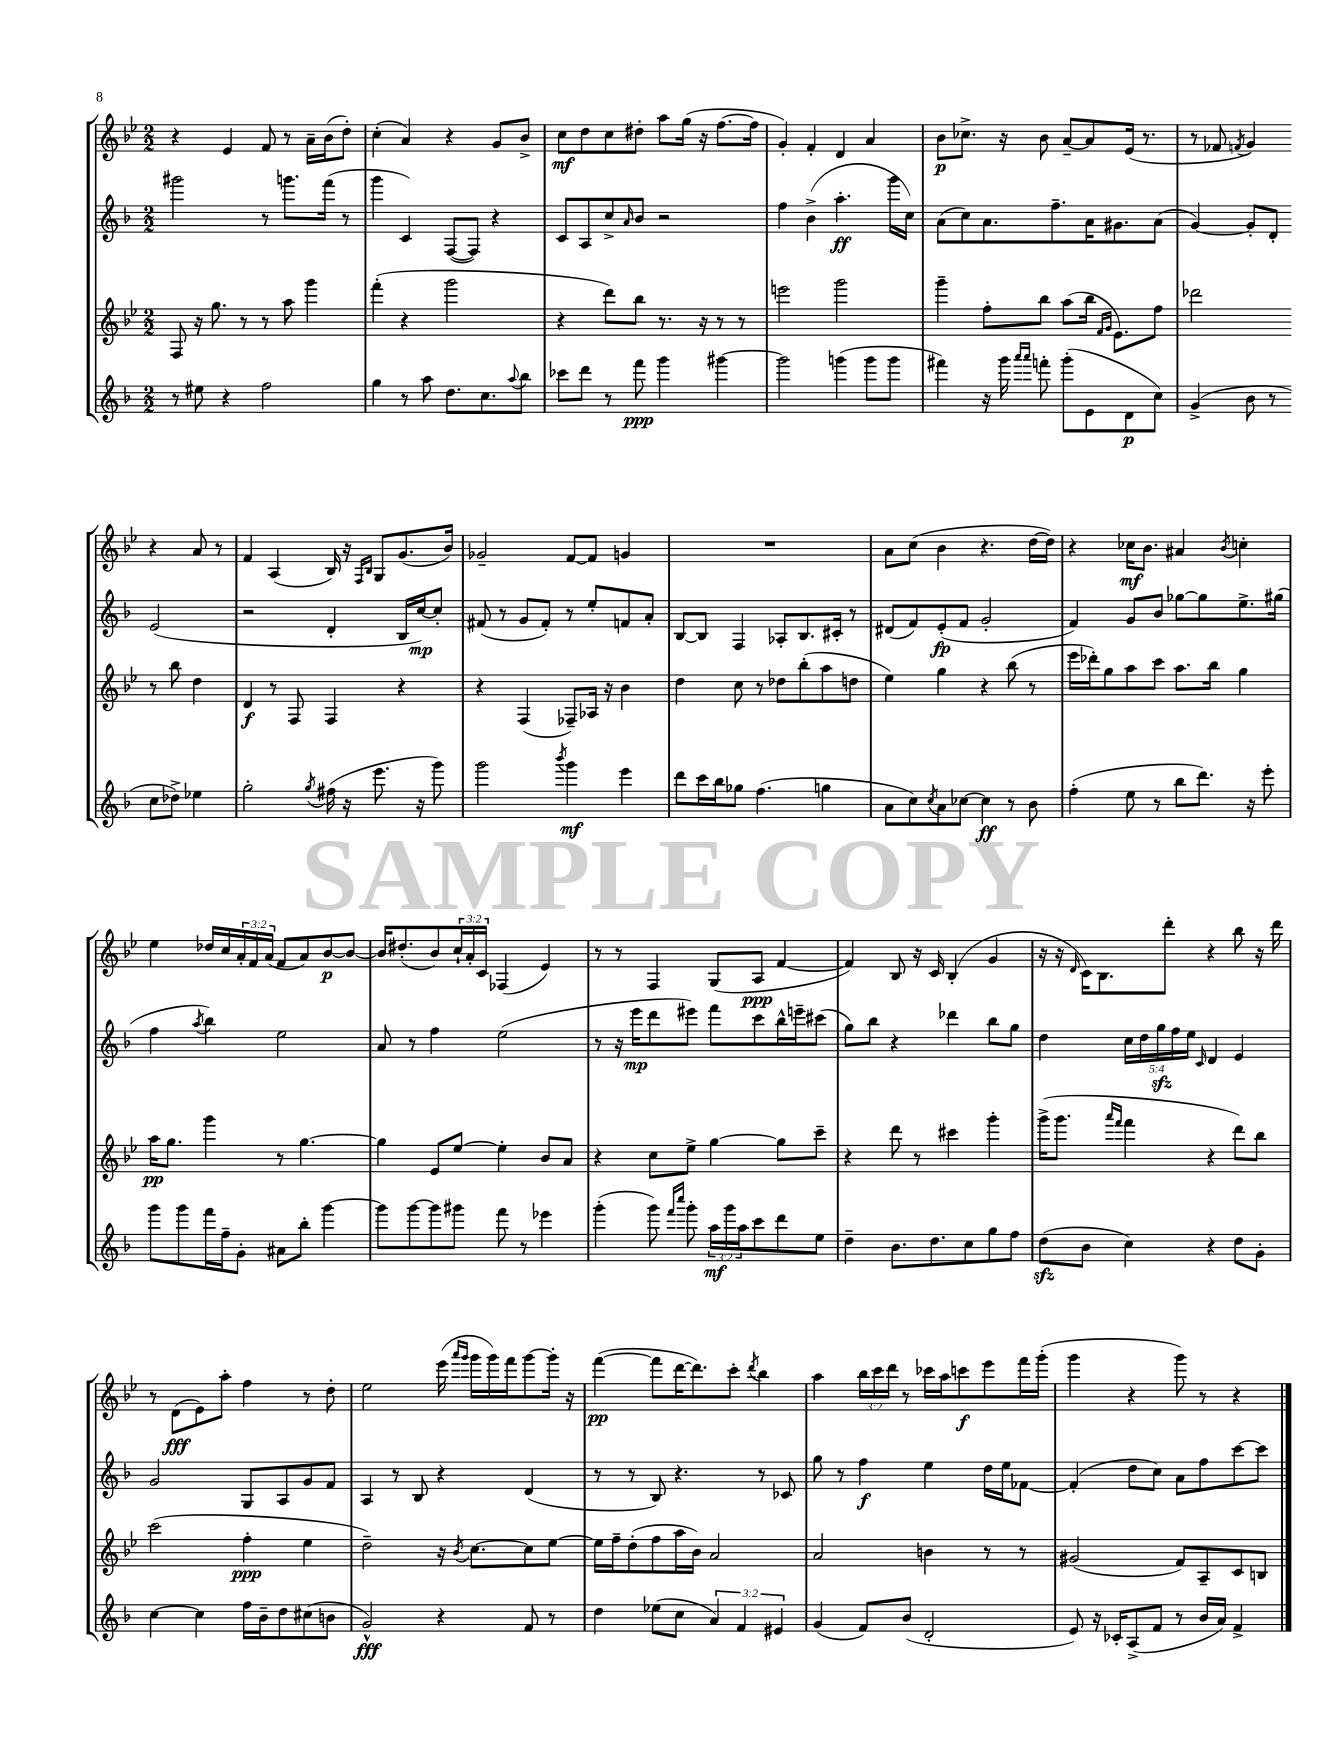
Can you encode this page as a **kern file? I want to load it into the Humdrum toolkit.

**kern	**dynam	**kern	**dynam	**kern	**dynam	**kern	**dynam
*part4	*part4	*part3	*part3	*part2	*part2	*part1	*part1
*staff4	*staff4	*staff3	*staff3	*staff2	*staff2	*staff1	*staff1
*clefG2	*	*clefG2	*	*clefG2	*	*clefG2	*
*k[b-]	*	*k[b-e-]	*	*k[b-]	*	*k[b-e-]	*
*M2/2	*	*M2/2	*	*M2/2	*	*M2/2	*
=1	=1	=1	=1	=1	=1	=1	=1
8r	.	8F/	.	2ggg#X\	.	4r	.
8ee#X\	.	16r	.	.	.	.	.
.	.	8.gg\	.	.	.	.	.
4r	.	.	.	.	.	4e-/	.
.	.	8r	.	.	.	.	.
2ff\	.	8r	.	8r	.	8f/	.
.	.	8aa\	.	8.gggn\L	.	8r	.
.	.	4ggg\	.	.	.	16a~\LL	.
.	.	.	.	(16fff\Jk	.	(16b-\J	.
.	.	.	.	8r	.	8dd'\J)	.
=2	=2	=2	=2	=2	=2	=2	=2
4gg\	.	(4fff'\	.	4ggg\	.	(4cc'\	.
8r	.	4r	.	4c/)	.	4a/)	.
8aa\	.	.	.	.	.	.	.
8.dd\L	.	2ggg\	.	([8F/L	.	4r	.
.	.	.	.	8F/J])	.	.	.
8.cc\	.	.	.	.	.	.	.
.	.	.	.	4r	.	8g/L	.
8qqaa/	.	.	.	.	.	.	.
8bb-\J	.	.	.	.	.	8b-^/J	.
=3	=3	=3	=3	=3	=3	=3	=3
8ccc-X\L	.	4r	.	8c/L	.	8cc\L	mf
8ddd\J	.	.	.	8A/	.	8dd\	.
8r	.	8ddd\L)	.	8cc^/	.	8cc\	.
.	.	.	.	16qqa/	.	.	.
8fff\	ppp	8bb-\J	.	8b-/J	.	8dd#X'\J	.
4ggg\	.	8.r	.	2r	.	8aa\L	.
.	.	.	.	.	.	(16gg\Jk	.
.	.	16r	.	.	.	16r	.
[4ggg#X\	.	8r	.	.	.	[8.ff\L	.
.	.	8r	.	.	.	.	.
.	.	.	.	.	.	16ff\Jk]	.
=4	=4	=4	=4	=4	=4	=4	=4
2ggg#\]	.	2eeen\	.	4ff\	.	4g'/)	.
.	.	.	.	(4b-^\	.	4f'/	.
(4gggn\	.	2ggg\	.	4.aa'\	ff	4d/	.
8ggg\L	.	.	.	.	.	4a/	.
8ggg\J	.	.	.	16ggg\LL	.	.	.
.	.	.	.	16cc\JJ)	.	.	.
=5	=5	=5	=5	=5	=5	=5	=5
4fff#X\)	.	4ggg~\	.	(8a\L	.	8b-\L	p
.	.	.	.	8cc\)	.	8.cc-X^\J	.
16r	.	8ff'\L	.	8.a\	.	.	.
16ggg\	.	.	.	.	.	16r	.
16qqaaa/LL	.	.	.	.	.	.	.
16qqaaa/JJ	.	.	.	.	.	.	.
8fffn'\	.	8bb-\J	.	.	.	8b-\	.
.	.	.	.	8.ff~\	.	.	.
(8ggg'\L	.	(8aa\L	.	.	.	[8a~/L	.
8e\	.	16bb-\Jk	.	16a\K	.	8a/]	.
.	.	16qqf/LL	.	.	.	.	.
.	.	16qqg/JJ	.	.	.	.	.
.	.	8.e-\L)	.	8.g#X\	.	.	.
8d\	p	.	.	.	.	(16e-/Jk	.
.	.	.	.	.	.	8.r	.
8cc\J)	.	8ff\J	.	(8a\J	.	.	.
=6	=6	=6	=6	=6	=6	=6	=6
(4g^/	.	2ddd-X\	.	[4g/)	.	8r	.
.	.	.	.	.	.	8f-X/	.
.	.	.	.	.	.	8qfn/	.
8b-\	.	.	.	8g'/L]	.	4g/)	.
8r	.	.	.	8d'/J	.	.	.
8cc\L	.	8r	.	(2e/	.	4r	.
8dd-X^\J)	.	8bb-\	.	.	.	.	.
4ee-X\	.	4dd\	.	.	.	8a/	.
.	.	.	.	.	.	8r	.
!!LO:LB:g=z
=7	=7	=7	=7	=7	=7	=7	=7
2gg'\	.	4d/	f	2r	.	4f/	.
.	.	8r	.	.	.	(4A/	.
.	.	8F/	.	.	.	.	.
8qgg/	.	.	.	.	.	.	.
(16ff#X\	.	4F/	.	4d'/	.	16B-/)	.
16r	.	.	.	.	.	16r	.
.	.	.	.	.	.	16qqF/LL	.
.	.	.	.	.	.	16qqB-/JJ	.
8.eee\	.	.	.	.	.	8G/L	.
.	.	4r	.	16B-/LL	.	(8.g/	.
16r	.	.	.	[16cc/J)	mp	.	.
8ggg\)	.	.	.	8cc'/J]	.	.	.
.	.	.	.	.	.	16b-/Jk)	.
=8	=8	=8	=8	=8	=8	=8	=8
2ggg\	.	4r	.	(8f#X/	.	2g-X~/	.
.	.	.	.	8r	.	.	.
.	.	(4F/	.	8g/L	.	.	.
.	.	.	.	8f#'/J)	.	.	.
8qbbb-/	.	.	.	.	.	.	.
4ggg\	mf	8F-X~/L)	.	8r	.	[8f/L	.
.	.	16A-X/Jk	.	8ee'/L	.	8f/J]	.
.	.	16r	.	.	.	.	.
4eee\	.	4b-\	.	8fn/	.	4gn/	.
.	.	.	.	8a'/J	.	.	.
=9	=9	=9	=9	=9	=9	=9	=9
8ddd\L	.	4dd\	.	[8B-/L	.	1r	.
16ccc\L	.	.	.	8B-/J]	.	.	.
16bb-\J	.	.	.	.	.	.	.
8gg-X\J	.	8cc\	.	4F/	.	.	.
(4.ff\	.	8r	.	.	.	.	.
.	.	8dd-X\L	.	8A-X'/L	.	.	.
.	.	(8bb-'\	.	8.B-/	.	.	.
4ggn\	.	8aa\	.	.	.	.	.
.	.	.	.	16c#X'/Jk	.	.	.
.	.	8ddn\J	.	8r	.	.	.
=10	=10	=10	=10	=10	=10	=10	=10
8a\L	.	4ee-\)	.	(8d#X/L	.	8a\L	.
8cc\)	.	.	.	8f/)	.	(8cc\J	.
8qcc/	.	.	.	.	.	.	.
8a\	.	4gg\	.	(8e'/	fp	4b-\	.
[8cc-X\J	.	.	.	8f/J	.	.	.
4cc-\]	ff	4r	.	2g'/	.	4.r	.
8r	.	(8bb-\	.	.	.	.	.
8b-\	.	8r	.	.	.	[16dd\LL	.
.	.	.	.	.	.	16dd\JJ])	.
=11	=11	=11	=11	=11	=11	=11	=11
(4ff'\	.	16eee-\LL	.	4f/)	.	4r	.
.	.	16ddd-X'\J)	.	.	.	.	.
.	.	8gg\	.	.	.	.	.
8ee\	.	8aa\	.	8g/L	.	16cc-X\KL	mf
.	.	.	.	.	.	8.b-\J	.
8r	.	8ccc\J	.	8b-/J	.	.	.
8bb-\L	.	8.aa\L	.	[8gg-X\L	.	4a#X/	.
8.ddd\J)	.	.	.	8gg-\]	.	.	.
.	.	16bb-\Jk	.	.	.	.	.
.	.	.	.	.	.	8qb-/	.
.	.	4gg\	.	8.ee^\	.	4ccn'\	.
16r	.	.	.	.	.	.	.
8eee'\	.	.	.	.	.	.	.
.	.	.	.	(16gg#X\Jk	.	.	.
!!LO:LB:g=z
=12	=12	=12	=12	=12	=12	=12	=12
8ggg\L	.	16aa\KL	pp	4ff\	.	4ee-\	.
.	.	8.gg\J	.	.	.	.	.
8ggg\	.	.	.	.	.	.	.
.	.	.	.	8qaa/	.	.	.
16fff\L	.	4ggg\	.	4bb-\)	.	16dd-X/LL	.
16ff~\J	.	.	.	.	.	16cc/	.
8g'\J	.	.	.	.	.	24a'/	.
.	.	.	.	.	.	24f/	.
.	.	.	.	.	.	(24a/JJ	.
8a#X\L	.	8r	.	2ee\	.	8f/L	.
8bb-'\J	.	[4.gg\	.	.	.	8a/)	.
[4ggg\	.	.	.	.	.	[8b-/	p
.	.	.	.	.	.	8b-/J_	.
=13	=13	=13	=13	=13	=13	=13	=13
8ggg\L]	.	4gg\]	.	8a/	.	16b-/KL]	.
.	.	.	.	.	.	(8.dd#X'/	.
[8ggg\	.	.	.	8r	.	.	.
8ggg\]	.	8e-/L	.	4ff\	.	8b-/)	.
8ggg#X\J	.	[8ee-/J	.	.	.	24cc`/L	.
.	.	.	.	.	.	24a'/	.
.	.	.	.	.	.	24c/JJ	.
8fff\	.	4ee-'\]	.	(2ee\	.	(4F-X/	.
8r	.	.	.	.	.	.	.
4eee-X\	.	8b-/L	.	.	.	4e-/)	.
.	.	8a/J	.	.	.	.	.
=14	=14	=14	=14	=14	=14	=14	=14
(4ggg'\	.	4r	.	8r	.	8r	.
.	.	.	.	16r	.	8r	.
.	.	.	.	16eee\KL	mp	.	.
8ggg\)	.	8cc\L	.	8ddd\	.	4F/	.
16qqfff/LL	.	.	.	.	.	.	.
16qqcccc/JJ	.	.	.	.	.	.	.
8ggg'\	.	8ee-^\J	.	8eee#X\J)	.	.	.
24aa\LL	mf	[4gg\	.	8fff\L	.	(8G/L	.
24ggg\	.	.	.	.	.	.	.
24aa\J	.	.	.	.	.	.	.
8ccc\	.	.	.	8ccc\	.	8A/J	ppp
8ddd\	.	8gg\L]	.	16bb-^^\L	.	[4f/	.
.	.	.	.	16eeen~\J	.	.	.
8ee\J	.	8ccc~\J	.	(8ccc#X\J	.	.	.
=15	=15	=15	=15	=15	=15	=15	=15
4dd~\	.	4r	.	8gg\L)	.	4f/])	.
.	.	.	.	8bb-\J	.	.	.
8.b-\L	.	8ddd\	.	4r	.	8B-/	.
.	.	8r	.	.	.	16r	.
8.dd\	.	.	.	.	.	16c/	.
.	.	4ccc#X\	.	4ddd-X\	.	(4B-'/	.
8cc\	.	.	.	.	.	.	.
8gg\	.	4ggg'\	.	8bb-\L	.	4g/	.
8ff\J	.	.	.	8gg\J	.	.	.
=16	=16	=16	=16	=16	=16	=16	=16
(8ddzz\L	.	(16ggg^\KL	.	4dd\	.	16r	.
.	.	8.ggg\J	.	.	.	16r	.
.	.	.	.	.	.	16qqd/	.
8b-\J	.	.	.	.	.	16c\KL)	.
.	.	.	.	.	.	8.B-\	.
.	.	16qqaaa/LL	.	.	.	.	.
.	.	16qqfff/JJ	.	.	.	.	.
4cc\)	.	4fff\	.	20cc\LL	.	.	.
.	.	.	.	20dd\	.	.	.
.	.	.	.	20ggzz\	.	.	.
.	.	.	.	.	.	8ddd'\J	.
.	.	.	.	20ff\	.	.	.
.	.	.	.	20ee\JJ	.	.	.
.	.	.	.	16qqc/	.	.	.
4r	.	4r	.	4d/	.	4r	.
8dd\L	.	8ddd\L)	.	4e/	.	8bb-\	.
8g'\J	.	8bb-\J	.	.	.	16r	.
.	.	.	.	.	.	16ddd\	.
!!LO:LB:g=z
=17	=17	=17	=17	=17	=17	=17	=17
[4cc\	.	(2ccc\	.	2g/	.	8r	.
.	.	.	.	.	.	(8d\L	fff
4cc\]	.	.	.	.	.	8e-\)	.
.	.	.	.	.	.	8aa'\J	.
16ff\LL	.	4ff'\	ppp	8G/L	.	4ff\	.
16b-~\J	.	.	.	.	.	.	.
8dd\	.	.	.	8A/	.	.	.
(8cc#X\	.	4ee-\	.	8g/	.	8r	.
8bn\J	.	.	.	8f/J	.	8dd'\	.
=18	=18	=18	=18	=18	=18	=18	=18
2g^^/)	fff	2dd~\)	.	4A/	.	2ee-\	.
.	.	.	.	8r	.	.	.
.	.	.	.	8B-/	.	.	.
4r	.	16r	.	4r	.	(16eee-\	.
.	.	.	.	.	.	16qqaaa/LL	.
.	.	8qb-/	.	.	.	16qqggg/JJ	.
.	.	[8.cc\L	.	.	.	16ggg\LL	.
.	.	.	.	.	.	16ggg\)	.
.	.	.	.	.	.	16fff\J	.
8f/	.	8cc\]	.	(4d/	.	[8ggg\	.
8r	.	[8ee-\J	.	.	.	16ggg'\Jk]	.
.	.	.	.	.	.	16r	.
=19	=19	=19	=19	=19	=19	=19	=19
4dd\	.	16ee-\LL]	.	8r	.	([4fff\	pp
.	.	16ff~\J	.	.	.	.	.
.	.	(8dd'\	.	8r	.	.	.
(8ee-X\L	.	8ff\	.	8B-/)	.	8fff\L]	.
8cc\J	.	16aa\L	.	4.r	.	[16ddd\K	.
.	.	16b-\JJ)	.	.	.	8.ddd\])	.
6a/)	.	2a/	.	.	.	.	.
.	.	.	.	.	.	8ccc'\J	.
6f/	.	.	.	.	.	.	.
.	.	.	.	.	.	8qddd/	.
.	.	.	.	8r	.	4bb-\	.
6e#X/	.	.	.	.	.	.	.
.	.	.	.	8c-X/	.	.	.
=20	=20	=20	=20	=20	=20	=20	=20
(4g/	.	2a/	.	8gg\	.	4aa\	.
.	.	.	.	8r	.	.	.
8f/L)	.	.	.	4ff\	f	24bb-\LL	.
.	.	.	.	.	.	24ccc\	.
.	.	.	.	.	.	24ddd\JJ	.
(8b-/J	.	.	.	.	.	8r	.
2d'/	.	4bn\	.	4ee\	.	16ccc-X\LL	.
.	.	.	.	.	.	16aa\J	.
.	.	.	.	.	.	8cccn\	f
.	.	8r	.	16dd\LL	.	8eee-\	.
.	.	.	.	16ee\J	.	.	.
.	.	8r	.	[8f-X\J	.	16fff\L	.
.	.	.	.	.	.	(16ggg'\JJ	.
=21	=21	=21	=21	=21	=21	=21	=21
8e/)	.	(2g#X/	.	(4f-'/]	.	4ggg\	.
16r	.	.	.	.	.	.	.
16c-X'/KL	.	.	.	.	.	.	.
(8A^/	.	.	.	8dd\L	.	4r	.
8f/J	.	.	.	8cc\J)	.	.	.
8r	.	8f/L)	.	8a\L	.	8ggg\)	.
16b-/LL	.	8A~/	.	8ff\	.	8r	.
16a/JJ)	.	.	.	.	.	.	.
4f^/	.	8c/	.	[8ccc\	.	4r	.
.	.	8Bn/J	.	8ccc\J]	.	.	.
==	==	==	==	==	==	==	==
*-	*-	*-	*-	*-	*-	*-	*-
